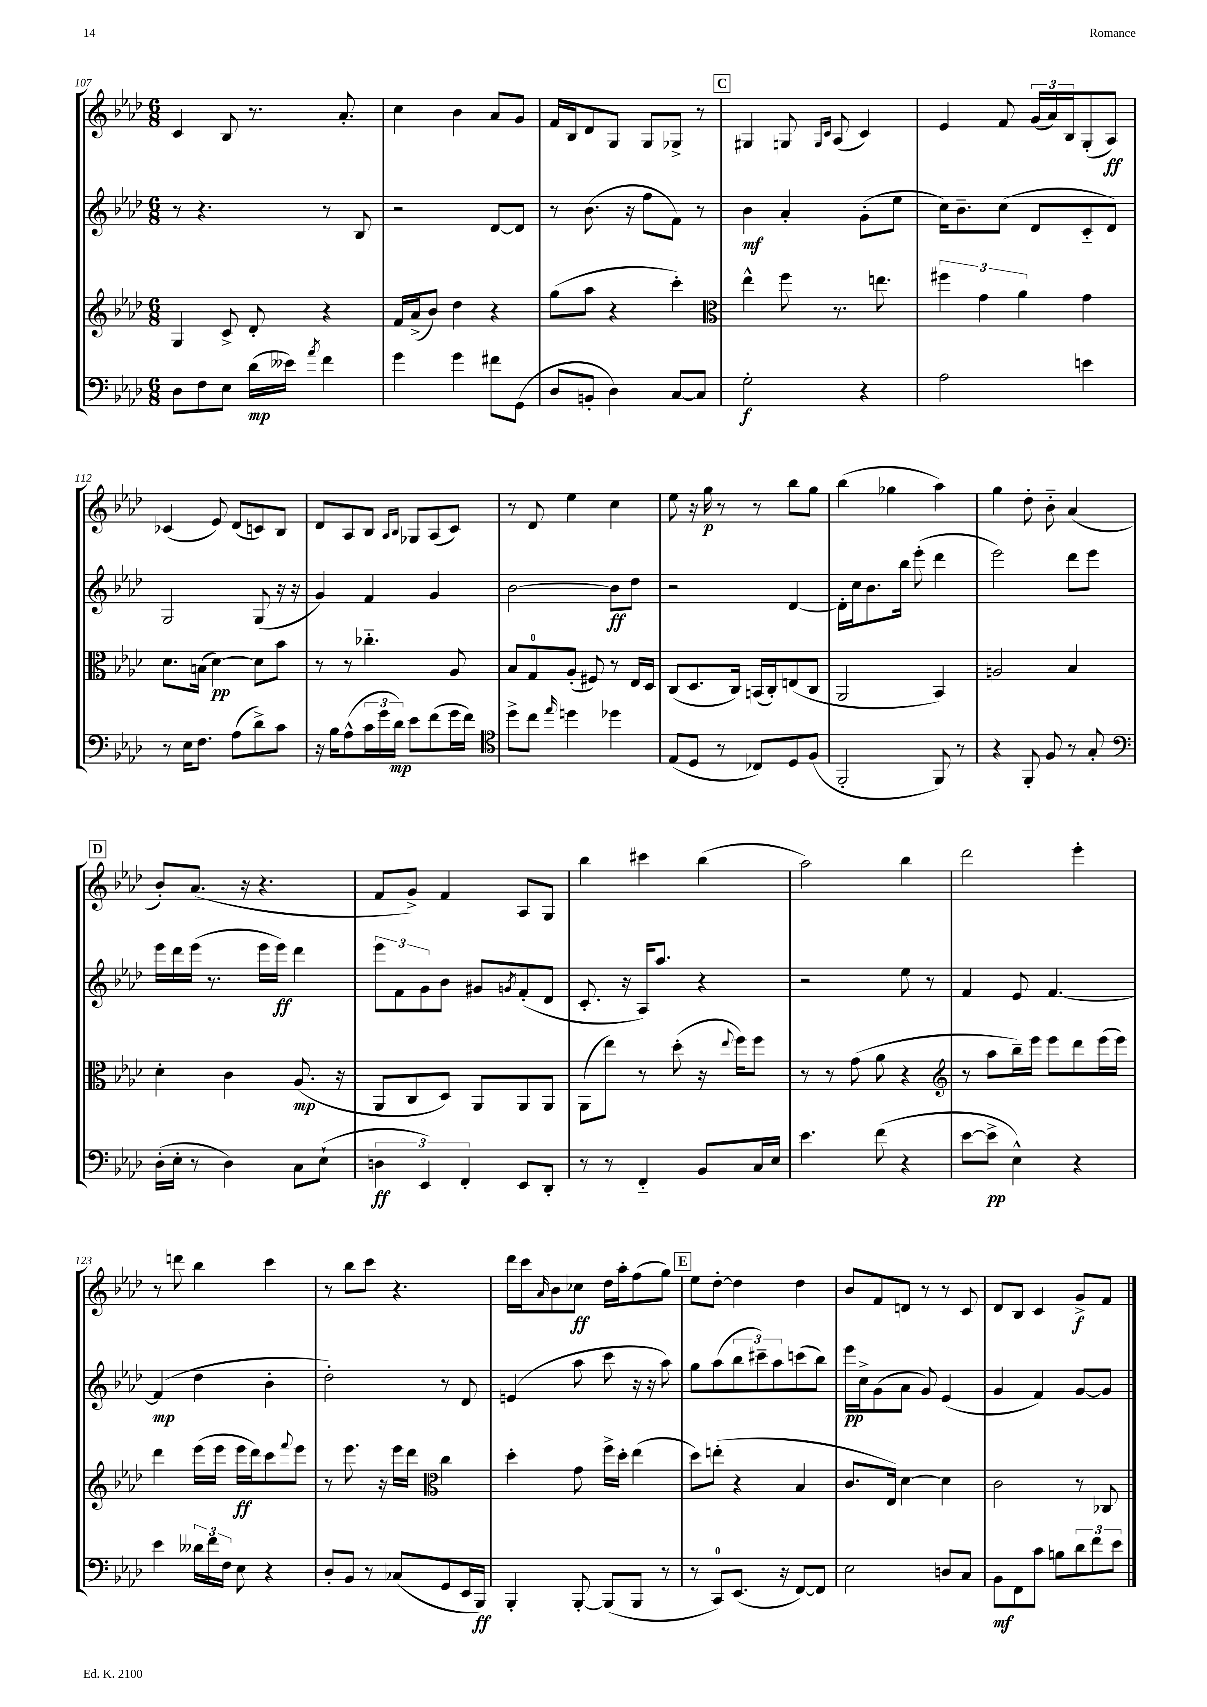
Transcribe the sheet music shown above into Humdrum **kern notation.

**kern	**kern	**kern	**kern
*staff4	*staff3	*staff2	*staff1
*clefF4	*clefG2	*clefG2	*clefG2
*k[b-e-a-d-]	*k[b-e-a-d-]	*k[b-e-a-d-]	*k[b-e-a-d-]
*M6/8	*M6/8	*M6/8	*M6/8
8D-\L	4G/	8r	4c/
8F\	.	4.r	.
8E-\J	8c^/	.	8B-/
(16d-\LL	8d-'/	.	8.r
16e--\JJ)	.	.	.
8qa-/	.	.	.
4f\	4r	8r	.
.	.	.	8.a-'/
.	.	8B-/	.
=	=	=	=
4g\	16f/LL	2r	4cc\
.	(16a-^/J	.	.
.	8b-/J)	.	.
4g\	4dd-\	.	4b-\
8f#\L	4r	[8d-/L	8a-/L
(8GG\J	.	8d-/]J	8g/J
=	=	=	=
8D-/L	(8gg\L	8r	16f/LL
.	.	.	16B-/J
8BB'/J	8aa-\J	(8.b-\	8d-/
4D-\)	4r	.	8G/J
.	.	16r	.
.	.	8ff\L	8G/L
[8C/L	4ccc'\)	8f\J)	8G-^/J
8C/]J	.	8r	8r
=	=	=	=
*	*clefC3	*	*
2G'\	4ee-^^\	4b-\	4G#/
.	8ff\	4a-'/	8G/
.	.	.	16qqG/LL
.	.	.	16qqc/JJ
.	8.r	.	(8A-/
4r	.	(8g'\L	4c/)
.	8.ee\	.	.
.	.	8ee-\J	.
=	=	=	=
2A-\	6ff#\	16cc\LK)	4e-/
.	.	8.b-~\	.
.	6g\	.	.
.	.	(8cc\J	8f/
.	6a-\	.	.
.	.	8d-/L	(24g/LL
.	.	.	24a-/)
.	.	.	24B-/J
4e\	4g\	8c'~/	(8G'/
.	.	8d-/J)	8A-/J)
=	=	=	=
8r	8.d-\L	2G/	(4c-/
16E-\LK	.	.	.
8.F\J	(16B\Jk	.	.
.	[4d-\)	.	8e-/)
(8A-\L	.	.	(8d-/L
8d-^\)	8d-\]L	(8G/	8c/)
8c\J	8b-\J	16r	8B-/J
.	.	16r	.
=	=	=	=
16r	8r	4g/)	8d-/L
16B-\LK	.	.	.
(8A-^^\	8r	.	8A-/
24c\L	4.cc-'~\	4f/	8B-/J
24g\	.	.	.
24d-\JJ)	.	.	.
.	.	.	16qqA-/LL
.	.	.	16qqB-/JJ
8e-\L	.	.	8G-/L
(8f\	.	4g/	(8A-/
16g\L	8A-/	.	8c/J)
16f\JJ)	.	.	.
=	=	=	=
*clefC4	*	*	*
8dd-^\L	8B-/L	[2b-\	8r
8cc\J	8G/	.	8d-/
16qqee-/	.	.	.
4dd\	(8A-'/J	.	4ee-\
.	8F#/)	.	.
4dd-\	8r	8b-\]L	4cc\
.	16E-/LL	8dd-\J	.
.	16D-/JJ	.	.
=	=	=	=
(8E-/L	(8C/L	2r	8ee-\
8D-/J	8.D-/	.	16r
.	.	.	16gg\
8r	.	.	8r
.	16C/Jk)	.	.
8C-/L)	(16BB/LL	.	8r
.	16C'/J)	.	.
8D-/	(8E/	[4d-/	8bb-\L
(8F/J	8C/J	.	8gg\J
=	=	=	=
2FF'/	2AA-/	16d-'\]LL	(4bb-\
.	.	16cc\J	.
.	.	8.b-\	.
.	.	.	4gg-\
.	.	16bb-\Jk	.
.	.	(8eee-'\	.
8FF/)	4BB-/)	4ddd-\	4aa-\)
8r	.	.	.
=	=	=	=
4r	2A/	2eee-\)	4gg\
8FF'/	.	.	8dd-'\
8F/	.	.	8b-'~\
8r	4B-/	8ddd-\L	(4a-/
8G'/	.	8eee-\J	.
=	=	=	=
*clefF4	*	*	*
(16D-'\LL	4d-'\	16eee-\LL	8b-'/L)
16E-'\JJ	.	16ddd-\	.
8r	.	(16eee-\JJ	(8.a-/J
.	.	8.r	.
4D-\)	4c\	.	.
.	.	.	16r
.	.	16eee-\LL	4.r
.	.	16eee-\JJ)	.
8C\L	(8.A-/	4ddd-\	.
(8E-`\J	.	.	.
.	16r	.	.
=	=	=	=
6D\	8AA-/L	12eee-\L	8f/L
.	.	12f\	.
.	8C/	.	8g^/J)
6EE-/)	.	12g\	.
.	8D-/J)	8b-\J	4f/
6FF'/	.	.	.
.	8AA-/L	8g#/L	.
.	.	8qg/	.
8EE-/L	8AA-/	(8f'/	8A-/L
8DD-'/J	8AA-/J	8d-/J	8G/J
=	=	=	=
8r	(8AA-\L	8.c'/	4bb-\
8r	8ee-\J)	.	.
.	.	16r	.
4FF'~/	8r	16A-/LK)	4ccc#\
.	.	8.aa-/J	.
.	(8dd-'\	.	.
8BB-/L	16r	4r	(4bb-\
.	8qqee-/	.	.
.	16ff\LK)	.	.
16C/L	8ff\J	.	.
16E-/JJ	.	.	.
=	=	=	=
4.e-\	8r	2r	2aa-\)
.	8r	.	.
.	(8g\	.	.
(8f\	8a-\	.	.
4r	4r	8ee-\	4bb-\
.	.	8r	.
=	=	=	=
*	*clefG2	*	*
[8e-\L	8r	4f/	2ddd-\
8e-^\]J	8aa-\L	.	.
4E-^^\)	16bb-~\L)	8e-/	.
.	16eee-\JJ	.	.
.	8eee-\L	[4.f/	.
4r	8ddd-\	.	4eee-'\
.	(16eee-\L	.	.
.	16eee-\JJ)	.	.
=	=	=	=
4e-\	4ddd-\	(4f/]	8r
.	.	.	8ddd\
24d--\LL	(16eee-\LL	4dd-\	4bb-\
24f\	.	.	.
.	16eee-\JJ	.	.
24F\JJ	.	.	.
8E-\	16eee-\LL	.	.
.	16ddd-\J)	.	.
4r	8ccc\	4b-'\	4ccc\
.	8qqfff/	.	.
.	8eee-\J	.	.
=	=	=	=
8D-'/L	8r	2dd-'\)	8r
8BB-/J	8.eee-\	.	8bb-\L
8r	.	.	8ccc\J
.	16r	.	.
(8C-/L	16eee-\LL	.	4.r
.	16ddd-\JJ	.	.
*	*clefC3	*	*
8GG/	4cc\	8r	.
16EE-/L	.	8d-/	.
16BBB-/JJ)	.	.	.
=	=	=	=
4BBB-'/	4dd-'\	(4e/	16ddd-\LL
.	.	.	16ccc\J
.	.	.	16qqa-/
.	.	.	8b-\
[8BBB-'/	8g\	8aa-\	8cc-\J
(8BBB-/]L	16ff^\LL	8ccc\	16dd-\LL
.	16dd-'\JJ	.	16aa-'\J
8BBB-/J	(4ee-\	16r	(8ff\
.	.	16r	.
8r	.	8aa-\)	8gg\J)
=	=	=	=
8r	8dd-\L)	8gg\L	8ee-\L
8CC/L)	(8ee'\J	(8aa-\	[8dd-'\J
(8.EE-/J	4r	12bb-\	4dd-\]
.	.	12ccc#~\)	.
.	.	12aa-\	.
16r	.	.	.
[8FF/L)	4B-/	(8ccc\	4dd-\
8FF/]J	.	8bb-\J)	.
=	=	=	=
2E-\	8.c/L	16eee-\LL	8b-/L
.	.	16cc^\J	.
.	.	(8g\	8f/
.	16E-/Jk)	.	.
.	[4d-\	8a-\J	8d/J
.	.	8g/)	8r
8D/L	4d-\]	(4e-/	8r
8C/J	.	.	8c/
=	=	=	=
8BB-\L	2c\	4g/	8d-/L
8FF\	.	.	8B-/J
8c\J	.	4f/)	4c/
8B\L	.	.	.
12d-\	8r	[8g/L	8g^/L
12f\	.	.	.
.	8C-/	8g/]J	8f/J
12e-\J	.	.	.
==	==	==	==
*-	*-	*-	*-
